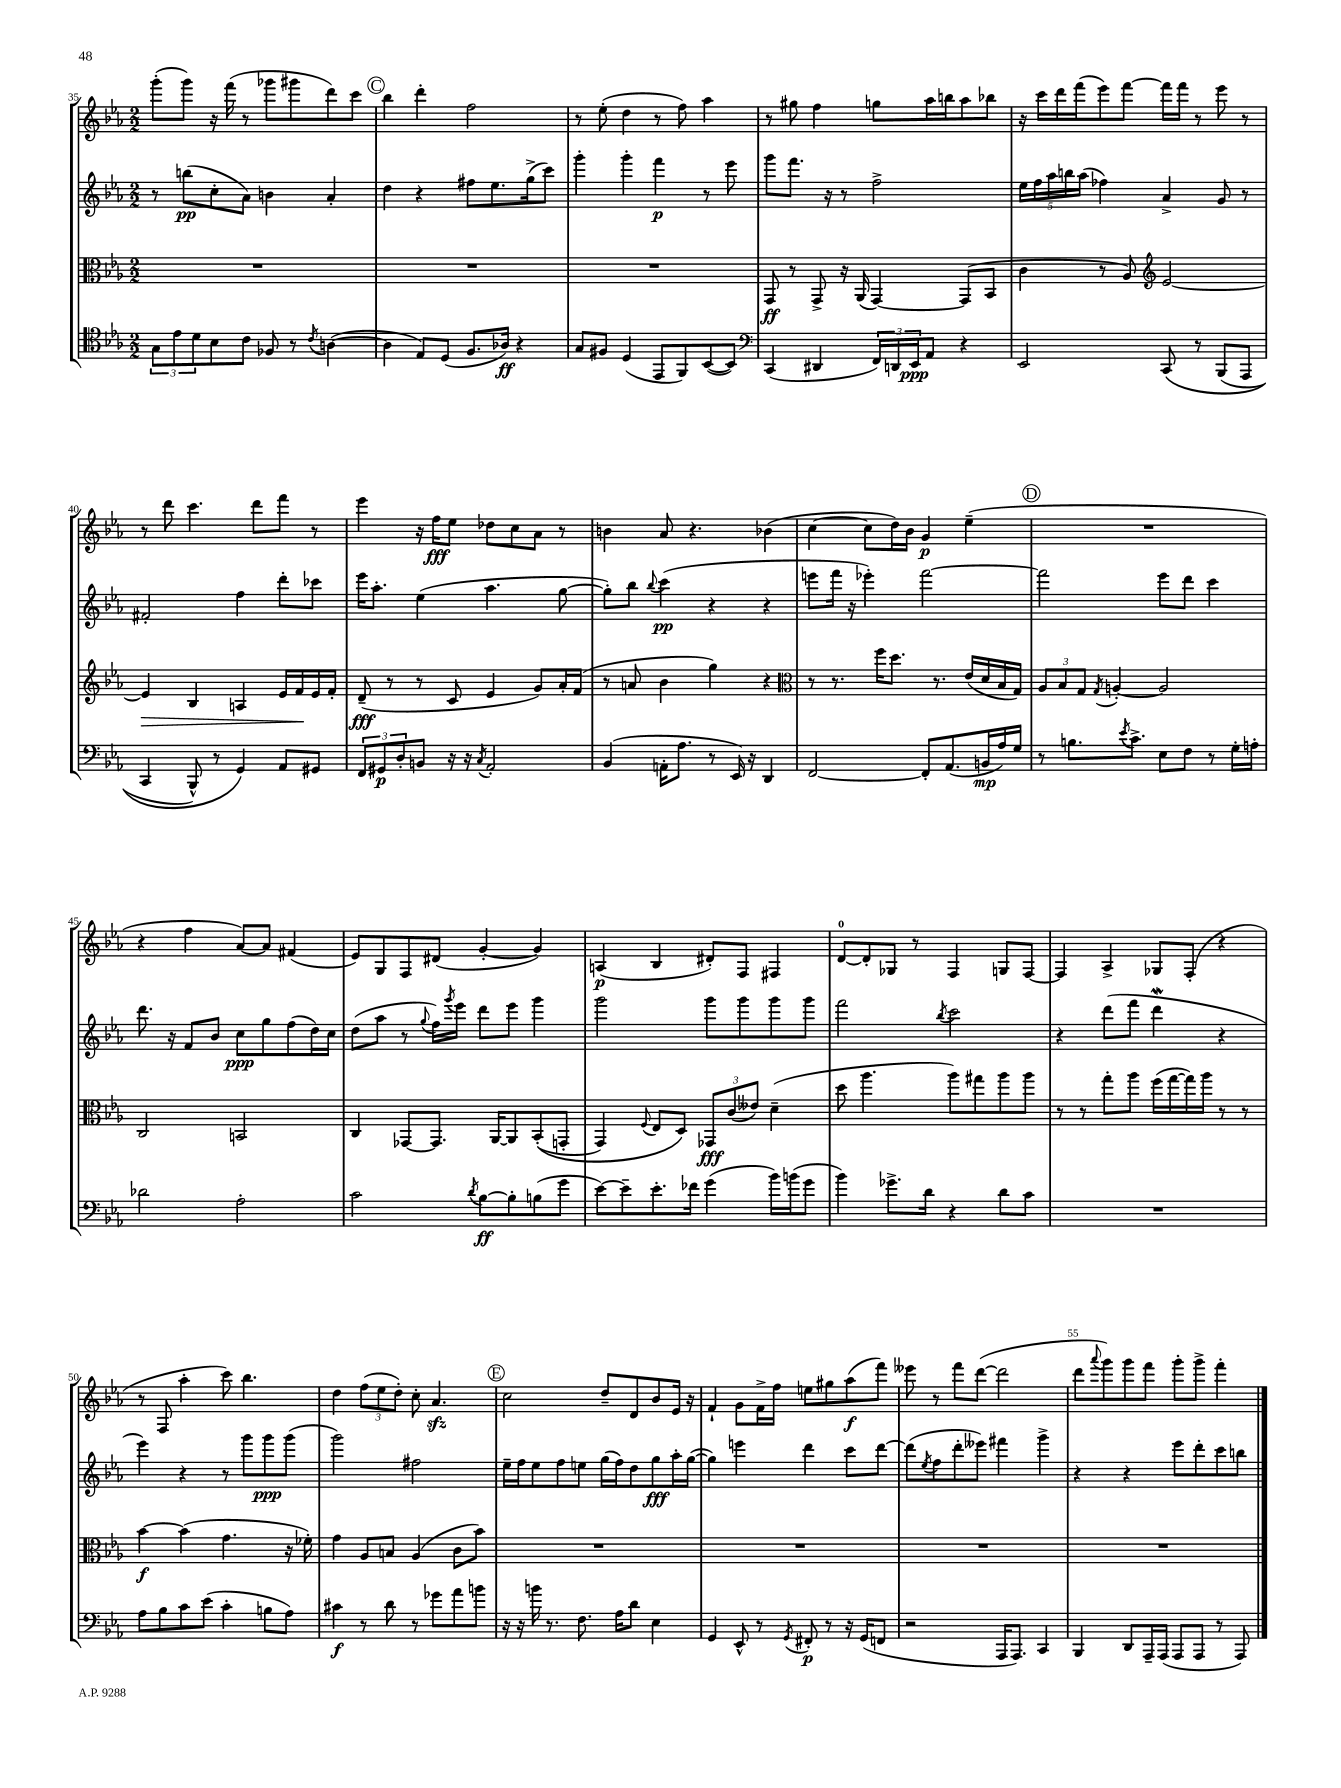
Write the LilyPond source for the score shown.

<<
\new StaffGroup <<
\new Staff = "s0" {
    \clef treble \key ees \major \numericTimeSignature \time 2/2
    g'''8-.( g'''8) r16 f'''16( r8 ges'''8 gis'''8 d'''8) c'''8 |
    \mark \markup { \circle "C" } bes''4 d'''4-. f''2 |
    r8 ees''8-.( d''4 r8 f''8) aes''4 |
    r8 gis''8 f''4 g''8 aes''16 b''16 aes''8 bes''8 |
    r16 c'''16 d'''16 f'''16( ees'''8) f'''8~ f'''16 f'''16 r8 ees'''8 r8 |
    r8 d'''8 c'''4. d'''8 f'''8 r8 |
    ees'''4 r16 f''16\fff ees''8 des''8 c''8 aes'8 r8 |
    b'4 aes'8 r4. bes'4( |
    c''4~ c''8 d''16) bes'16 g'4\p ees''4--( |
    \mark \markup { \circle "D" } R1 |
    r4 f''4 aes'8~) aes'8 fis'4( |
    ees'8) g8 f8 dis'8( g'4~-. g'4) |
    a4\p( bes4 dis'8-.) f8 fis4 |
    d'8-0~ d'8-. ges8 r8 f4 g8 f8~ |
    f4 aes4-> ges8 f8-.( r4 |
    r8 f8 aes''4-. c'''8) bes''4. |
    d''4 \tuplet 3/2 { f''8( ees''8 d''8-.) } c''8-. aes'4.\sfz |
    \mark \markup { \circle "E" } c''2 d''8-- d'8 bes'8 ees'16 r16 |
    f'4-! g'8 f'16-> f''16 e''8 gis''8 aes''8\f( f'''8) |
    eeses'''8 r8 f'''8 d'''8~( d'''2 |
    d'''8 \appoggiatura { aes'''8 } g'''8) g'''8 f'''8 g'''8-. g'''8-> f'''4-. \bar "|." |
}
\new Staff = "s1" {
    \clef treble \key ees \major \numericTimeSignature \time 2/2
    r8 b''8\pp( c''8-. aes'8) b'4 aes'4-. |
    \mark \markup { \circle "C" } d''4 r4 fis''8 ees''8. g''16->( c'''8) |
    g'''4-. g'''4-. f'''4\p r8 ees'''8 |
    g'''8 f'''8. r16 r8 f''2-> |
    \tuplet 5/4 { ees''16 f''16 aes''16 b''16 aes''16( } fes''4) aes'4-> g'8 r8 |
    fis'2-. f''4 d'''8-. ces'''8 |
    ees'''16 aes''8.-. ees''4( aes''4. g''8~ |
    g''8-.) bes''8 \appoggiatura { bes''8 } c'''4\pp( r4 r4 |
    e'''8 f'''16 r16 ees'''4-.) f'''2~ |
    \mark \markup { \circle "D" } f'''2 ees'''8 d'''8 c'''4 |
    d'''8. r16 f'8 bes'8 c''8\ppp g''8 f''8( d''16) c''16 |
    d''8( aes''8 r8 \appoggiatura { g''8 } f''16) \acciaccatura { g'''8 } ees'''16 d'''8 ees'''8 g'''4 |
    g'''2 g'''8 g'''8 g'''8 g'''8 |
    f'''2 \acciaccatura { bes''8 } c'''2 |
    r4 d'''8( f'''8 d'''4\mordent r4 |
    ees'''4) r4 r8 g'''8 g'''8\ppp g'''8( |
    g'''2) fis''2 |
    \mark \markup { \circle "E" } ees''16-- f''16 ees''8 f''8 e''8 g''16( f''16) d''8 g''8\fff aes''16-. g''16~( |
    g''4) e'''4 d'''4 c'''8 d'''8~ |
    d'''8( \acciaccatura { ees''8 } f''8 d'''8-. eeses'''8) fis'''4 g'''4-> |
    r4 r4 ees'''8 d'''8-. c'''8 b''8 \bar "|." |
}
\new Staff = "s2" {
    \clef alto \key ees \major \numericTimeSignature \time 2/2
    R1 |
    \mark \markup { \circle "C" } R1 |
    R1 |
    g,8\ff r8 g,8-> r16 aes,16( g,4~) g,8( bes,8 |
    c'4 r8 aes8) \clef treble ees'2~ |
    ees'4\> bes4 a4 ees'16 f'16\! ees'16 f'16-. |
    d'8--\fff( r8 r8 c'8 ees'4 g'8) aes'16-. f'16( |
    r8 a'8 bes'4 g''4) r4 |
    \clef alto r8 r8. f''16 d''8. r8. ees'16( d'16 bes16 g16) |
    \mark \markup { \circle "D" } \tuplet 3/2 { aes8 bes8 g8 } \acciaccatura { g8 } a4~-. a2 |
    c2 b,2 |
    c4 ges,8~ ges,8. aes,16~ aes,8 bes,8-.(\( g,8-. |
    g,4) \appoggiatura { f8 } ees8 d8\) \tuplet 3/2 { ges,8\fff c'8( eeses'8) } d'4--( |
    d''8 aes''4. aes''8) gis''8 aes''8 aes''8 |
    r8 r8 g''8-. aes''8 f''16( g''16~ g''16) aes''16 r8 r8 |
    bes'4~\f bes'4( g'4. r16 fes'16-.) |
    g'4 aes8 b8 aes4( c'8 bes'8) |
    \mark \markup { \circle "E" } R1 |
    R1 |
    R1 |
    R1 \bar "|." |
}
\new Staff = "s3" {
    \clef tenor \key ees \major \numericTimeSignature \time 2/2
    \tuplet 3/2 { g8 ees'8 d'8 } bes8 c'8 fes8 r8 \acciaccatura { c'8 } a4~( |
    \mark \markup { \circle "C" } a4 ees8) d8( f8. aes16\ff) r4 |
    g8 fis8 d4( ees,8 f,8) bes,8~( bes,8) |
    \clef bass c,4( dis,4 \tuplet 3/2 { f,16) d,16 ees,16\ppp } aes,8 r4 |
    ees,2 c,8\( r8 bes,,8( aes,,8 |
    c,4 bes,,8-^) r8 g,4\) aes,8 gis,8 |
    \tuplet 3/2 { f,8 gis,8\p d8-. } b,8 r16 r16 \acciaccatura { c8 } aes,2-. |
    bes,4( a,16-. aes8. r8 ees,16) r16 d,4 |
    f,2~ f,8-. aes,8.( b,16\mp aes16) g16 |
    \mark \markup { \circle "D" } r8 b8. \acciaccatura { ees'8 } c'8.-> ees8 f8 r8 g16-. a16-. |
    des'2 aes2-. |
    c'2 \acciaccatura { d'8 } bes8~\ff bes8-. b8( g'8 |
    ees'8~) ees'8-- ees'8.-. fes'16 g'4( bes'16) b'16( g'8 |
    bes'4) ges'8.-> d'16 r4 d'8 c'8 |
    R1 |
    aes8 bes8 c'8 ees'8( c'4-. b8 aes8) |
    cis'4\f r8 d'8 r8 ges'8 aes'8 b'8 |
    \mark \markup { \circle "E" } r16 r16 b'16 r8. f8. aes16 d'8 ees4 |
    g,4 ees,8-^ r8 \acciaccatura { g,8 } fis,8-.\p r8 r16 g,16( f,8 |
    r2 aes,,16 aes,,8.) c,4 |
    bes,,4 d,8 aes,,16-- aes,,16( aes,,8 aes,,8 r8 aes,,8) \bar "|." |
}
>>
>>
\layout { \context { \Score currentBarNumber = #35 \override BarNumber.break-visibility = ##(#f #t #t) barNumberVisibility = #(every-nth-bar-number-visible 5) } }
